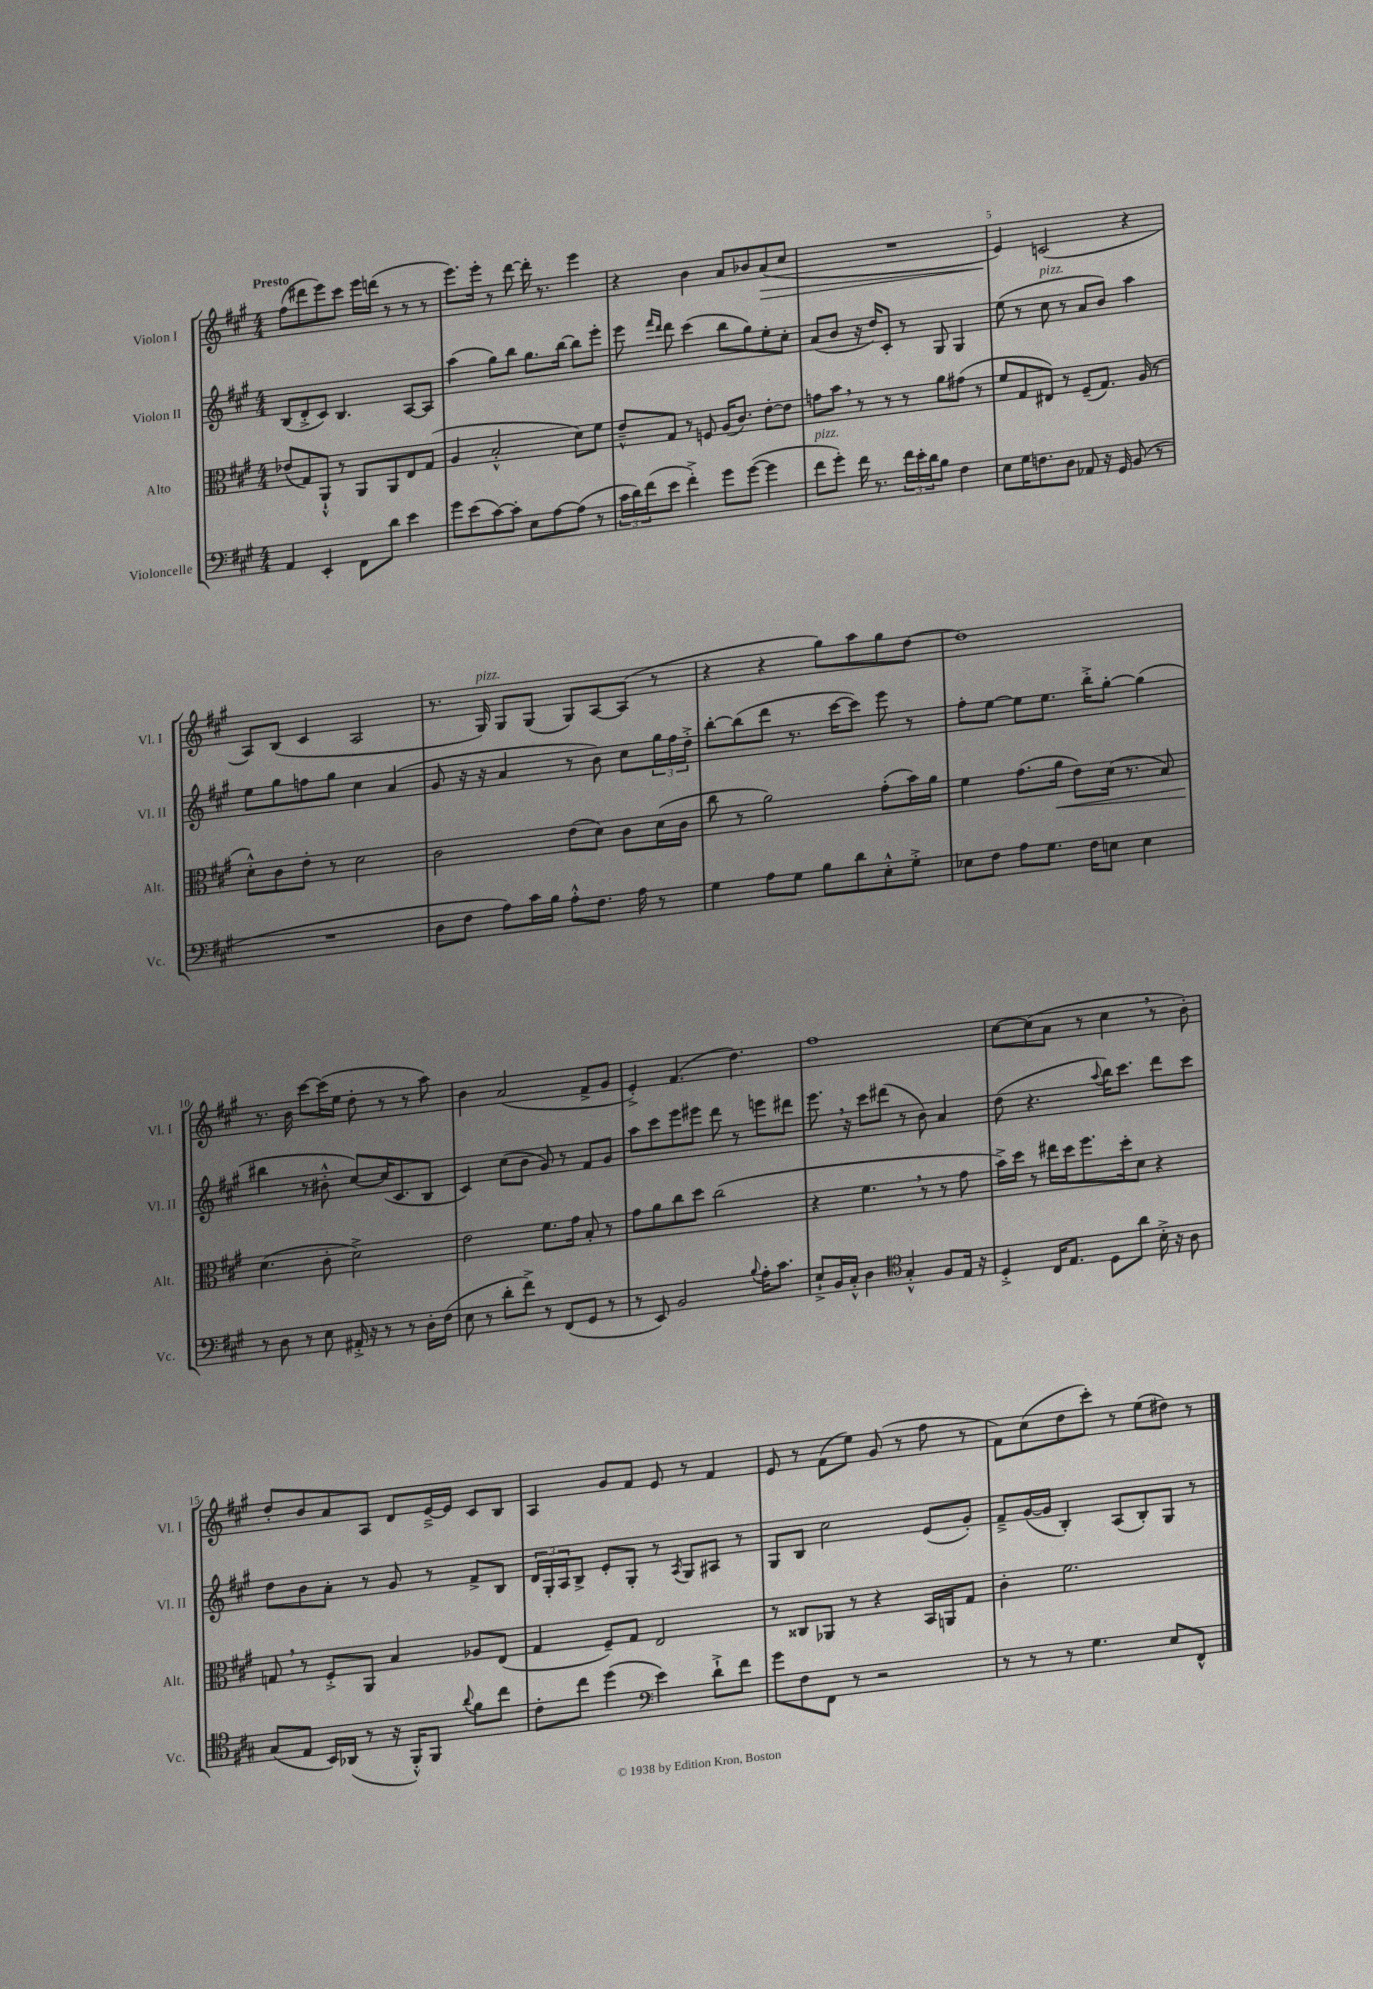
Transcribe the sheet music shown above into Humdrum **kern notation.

**kern	**kern	**dynam	**kern	**kern	**dynam
*part4	*part3	*part3	*part2	*part1	*part1
*staff4	*staff3	*staff3	*staff2	*staff1	*staff1
*I"Violoncelle	*I"Alto	*	*I"Violon II	*I"Violon I	*
*I'Vc.	*I'Alt.	*	*I'Vl. II	*I'Vl. I	*
*clefF4	*clefC3	*	*clefG2	*clefG2	*
*k[f#c#g#]	*k[f#c#g#]	*	*k[f#c#g#]	*k[f#c#g#]	*
*M4/4	*M4/4	*	*M4/4	*M4/4	*
=1	=1	=1	=1	=1	=1
!	!	!	!	!LO:TX:a:B:t=Presto	!
4AA/	(8e-X/L	.	(8B/L	(8ff#\L	.
.	8G#/)	.	8d'^/	8ddd#X\	.
4EE'/	8AA`^^/J	.	8c#/J)	8eee\)	.
.	8r	.	4.B/	8ccc#\J	.
8FF#\L	8AA/L	.	.	16eee\LL	.
.	.	.	.	(16dddn\JJ	.
8d\J	8AA/	.	.	8r	.
4e\	8E/	.	[8A/L	8r	.
.	(8G#/J	.	8A/J]	8r	.
=2	=2	=2	=2	=2	=2
8g#\L	4A/	.	(4aa\	8.eee\L)	.
(8e\	.	.	.	.	.
.	.	.	.	16eee'\Jk	.
[8c#\)	2B'^^/	.	8gg#\L)	8r	.
8c#'\J]	.	.	8bb\J	[8ddd\	.
8E\L	.	.	8.gg#\L	16ddd'\]	.
.	.	.	.	8.r	.
[8A\	.	.	.	.	.
.	.	.	[16bb\Jk	.	.
(8A\J]	8d\L)	.	8bb\L]	4eee\	.
8r	8f#\J	.	8eee'\J	.	.
=3	=3	=3	=3	=3	=3
24c#\LL	8e~^^/L	.	8eee\	4r	.
24d\)	.	.	.	.	.
(24f#\J	.	.	.	.	.
.	.	.	16qqfff#/LL	.	.
.	.	.	16qqddd/JJ	.	.
8e\J	8G#/J	.	8ddd\	.	.
4f#'^\)	8r	.	(4ccc#\	4b\	.
.	8Fn/	.	.	.	.
8g#\L	(16A/KL	.	8bb\L	8a/L	.
.	8.c#/J)	.	.	.	.
([8g#\J	.	.	8gg#\)	8b-X/	.
!	!	!	!	!	!LO:HP:b
4g#\]	[8e'\L	.	8ee'\	(8a/	>
.	8e\J]	.	8cc#'\J	8cc#/J	.
=4	=4	=4	=4	=4	=4
!LO:TX:a:i:t=pizz.	!	!	!	!	!
8f#\L	8gn\L	.	(8a/L	1r	.
8g#'\J)	8b,\J	.	8b/J	.	.
16f#\	8r	.	16r	.	.
8.r	.	.	16dd/KL)	.	.
.	8r	.	8c#'/J	.	.
24f#\LL	8r	.	8r	.	.
24e'\	.	.	.	.	.
24d\J	.	.	.	.	.
8B\J	8a\L	.	8G#/	.	.
4F#\	(8g#X\J	.	4G#/	.	.
.	8r	.	.	.	.
=5	=5	=5	=5	=5	=5
8E\L	8f#/L	.	(8ee\	4e/)	.
16G#\K	8G#/	.	8r	.	.
8.Fn\	.	.	.	.	.
!	!	!	!LO:TX:a:i:t=pizz.	!	!
.	8E#X/J)	.	8cc#\	(2cn/	]
8D\J	8r	.	8r	.	.
8AA-X/	(8F#~/L	.	8a/L	.	.
16r	8.G#/J)	.	8b/J)	.	.
16GG#/	.	.	.	.	.
(8BB/	.	.	4aa\	4r	.
.	(16A/	.	.	.	.
8r	8r	.	.	.	.
!!LO:LB:g=z
=6	=6	=6	=6	=6	=6
1r	8d'^^\L)	.	8ee\L	8A/L)	.
.	8c#\	.	8gg#\	(8B/J	.
.	8e'\J	.	8ffn\	4c#/	.
.	8r	.	8gg#\J	.	.
.	2d\	.	4cc#\	2A/	.
.	.	.	(4a/	.	.
=7	=7	=7	=7	=7	=7
8D\L	2c#\	.	8g#/	8.r	.
8F#\J	.	.	16r	.	.
!	!	!	!	!LO:TX:a:i:t=pizz.	!
.	.	.	16r	16G#/)	.
8A\L)	.	.	4a/	8G#/L	.
16c#\L	.	.	.	(8G#/J	.
16B\JJ	.	.	.	.	.
8A'^^\L	(8e\L	.	8r	8G#/L)	.
8.F#\J	8d\J)	.	8b\)	[8A/	.
.	8c#\L	.	8cc#\L	(8A/J]	.
16A\	.	.	.	.	.
8r	(16d\L	.	24gg#\L	8r	.
.	.	.	24ff#\	.	.
.	16c#\JJ	.	.	.	.
.	.	.	24dd'^\JJ	.	.
=8	=8	=8	=8	=8	=8
4G#\	8cc#\	.	[8bb'\L	4r	.
.	8r	.	(8bb\]	.	.
8A\L	2a\)	.	8ddd\J	4r	.
8G#\J	.	.	8.r	.	.
8B\L	.	.	.	8gg#\L)	.
.	.	.	[16ccc#\KL	.	.
8d\	.	.	8ccc#\J])	8aa\	.
8E'^^\	(8g#'\L	.	8eee\	8gg#\	.
8G#'^\J	16b\L)	.	8r	[8dd\J	.
.	16a\JJ	.	.	.	.
=9	=9	=9	=9	=9	=9
8E-X\L	4f#\	.	8ff#'\L	1dd]	.
8F#\J	.	.	[8ee\J	.	.
8A\L	(8.g#\L	.	8ee\L]	.	.
8.G#\J	.	.	8.ee\J	.	.
!	!	!LO:HP:b	!	!	!
.	16a\Jk	<	.	.	.
.	8e\L)	.	.	.	.
16F#\KL	.	.	16bb'^\KL	.	.
8En\J	(16d\Jk	.	[8gg#'\J	.	.
.	8.r	.	.	.	.
4E\	.	.	(4gg#\]	.	.
.	8B/)	.	.	.	.
!!LO:LB:g=z
=10	=10	=10	=10	=10	=10
8r	(4.d\	.	4bb#X\	8.r	.
8D\	.	.	.	.	.
.	.	.	.	16b\	.
8r	.	.	8r	[8ccc#\L	.
8E\	8c#'\	[	8b#X'^^\	(16ccc#\L]	.
.	.	.	.	16ee\JJ	.
16AA#X'^/	2d^\)	.	[8cc#/L)	8dd'\	.
16r	.	.	.	.	.
8r	.	.	(16cc#/K]	8r	.
.	.	.	8.c#/	.	.
8r	.	.	.	8r	.
16D'\LL	.	.	8B/J	8aa\)	.
(16F#\JJ	.	.	.	.	.
=11	=11	=11	=11	=11	=11
8E\	2e\	.	4c#/)	4b\	.
8r	.	.	.	.	.
8d'\L	.	.	(8cc#\L	(2a/	.
8f#^\J)	.	.	8b\J	.	.
8r	8.f#\L	.	8g#/)	.	.
(8FF#/L	.	.	8r	.	.
.	16g#\Jk	.	.	.	.
8GG#/J	8B'/	.	8f#/L	8f#^/L	.
8r	8r	.	8g#/J	8g#/J	.
=12	=12	=12	=12	=12	=12
8r	8g#\L	.	8aa\L	4e'^/)	.
8EE/)	8a\	.	8ccc#\	.	.
2BB/	8cc#\	.	8eee\	(4.f#/	.
.	8dd\J	.	8eee#X\J	.	.
.	(2cc#\	.	8ddd\	.	.
.	.	.	8r	4.dd\)	.
8qqB/	.	.	.	.	.
16A'\KL	.	.	8eeen\L	.	.
8.c#\J	.	.	.	.	.
.	.	.	8ddd#X\J	.	.
=13	=13	=13	=13	=13	=13
8E`^/L	4r	.	8.eee,\	1ff#	.
16BB/L	.	.	.	.	.
16C#'^^/JJ	.	.	16r	.	.
4D\	4.f#,\	.	8ccc#\L	.	.
.	.	.	(8ddd#X\J	.	.
*clefC4	*	*	*	*	*
4G#'^^/	.	.	8r	.	.
.	8r	.	8b\)	.	.
8F#/L	8r	.	4a/	.	.
16E/Jk	8g#\	.	.	.	.
16r	.	.	.	.	.
=14	=14	=14	=14	=14	=14
4D'^/	16b^\LL)	.	(8dd\	[8cc#\L	.
.	16dd\JJ	.	.	.	.
.	8r	.	4.r	(8cc#\]	.
16C#/KL	16ee#X\LL	.	.	8a\J	.
8.E/J	16dd\J	.	.	.	.
.	8.ff#\	.	.	8r	.
.	.	.	8qqaa/	.	.
8D\L	.	.	16bb\KL)	4cc#,\	.
.	16dd'\k	.	8.ccc#\J	.	.
8a\J	8d\J	.	.	.	.
16B'^\	4r	.	8ddd\L	8r	.
16r	.	.	.	.	.
8A\	.	.	8ccc#\J	8b'\)	.
!!LO:LB:g=z
=15	=15	=15	=15	=15	=15
(8G#/L	8Gn,/	.	8dd\L	8dd'/L	.
8E/J	8r	.	8b\	8b/	.
16BB/LL)	8F#'^/L	.	8a'\J	8a/	.
(16AA-X/JJ	.	.	.	.	.
8r	8AA/J	.	8r	8A/J	.
16r	4B/	.	8g#/	8d/L	.
16FF#'^^/KL)	.	.	.	.	.
8FF#/J	.	.	8r	[16e~^/L	.
.	.	.	.	16e/JJ]	.
8qqa/	.	.	.	.	.
8f#\L	8A-X/L	.	8f#^/L	8c#/L	.
8cc#\J	(8E/J	.	8B/J	8B/J	.
=16	=16	=16	=16	=16	=16
8c#'\L	4G#/	.	24d/LL	4A/	.
.	.	.	24G#'/	.	.
.	.	.	24A/J	.	.
8cc#\J	.	.	8B^/J	.	.
(4dd\	8F#~/L)	.	8e'/L	8g#/L	.
.	8G#/J	.	8G#'/J	8f#/J	.
*clefF4	*	*	*	*	*
4e\)	2E/	.	8r	8e/	.
.	.	.	8qA/	.	.
.	.	.	8G#/L	8r	.
8d`^\L	.	.	8A#X/J	4f#/	.
8f#\J	.	.	8r	.	.
=17	=17	=17	=17	=17	=17
8g#\L	8r	.	8G#/L	8e/	.
8F#\	8C##X/L	.	8B/J	8r	.
8FF#\J	8AA-X/J	.	2cc#\	(8f#\L	.
8r	8r	.	.	8ee\J)	.
2r	4r	.	.	(8g#/	.
.	.	.	.	8r	.
.	16BB/LL	.	(8e/L	8ff#\	.
.	16AAn/J	.	.	.	.
.	8G#/J	.	8g#'/J)	8r	.
=18	=18	=18	=18	=18	=18
8r	4c#'\	.	8f#~^/L	8f#\L)	.
8r	.	.	([16g#/L	(8cc#\	.
.	.	.	16g#/JJ]	.	.
8r	2.f#\	.	4B'/)	8dd\	.
4.G#\	.	.	.	8ccc#'\J)	.
.	.	.	(8A/L	8r	.
.	.	.	8B'/)	(8ee\L	.
8E/L	.	.	8G#/J	8dd#X\J)	.
8FF#^^/J	.	.	8r	8r	.
==	==	==	==	==	==
*-	*-	*-	*-	*-	*-
